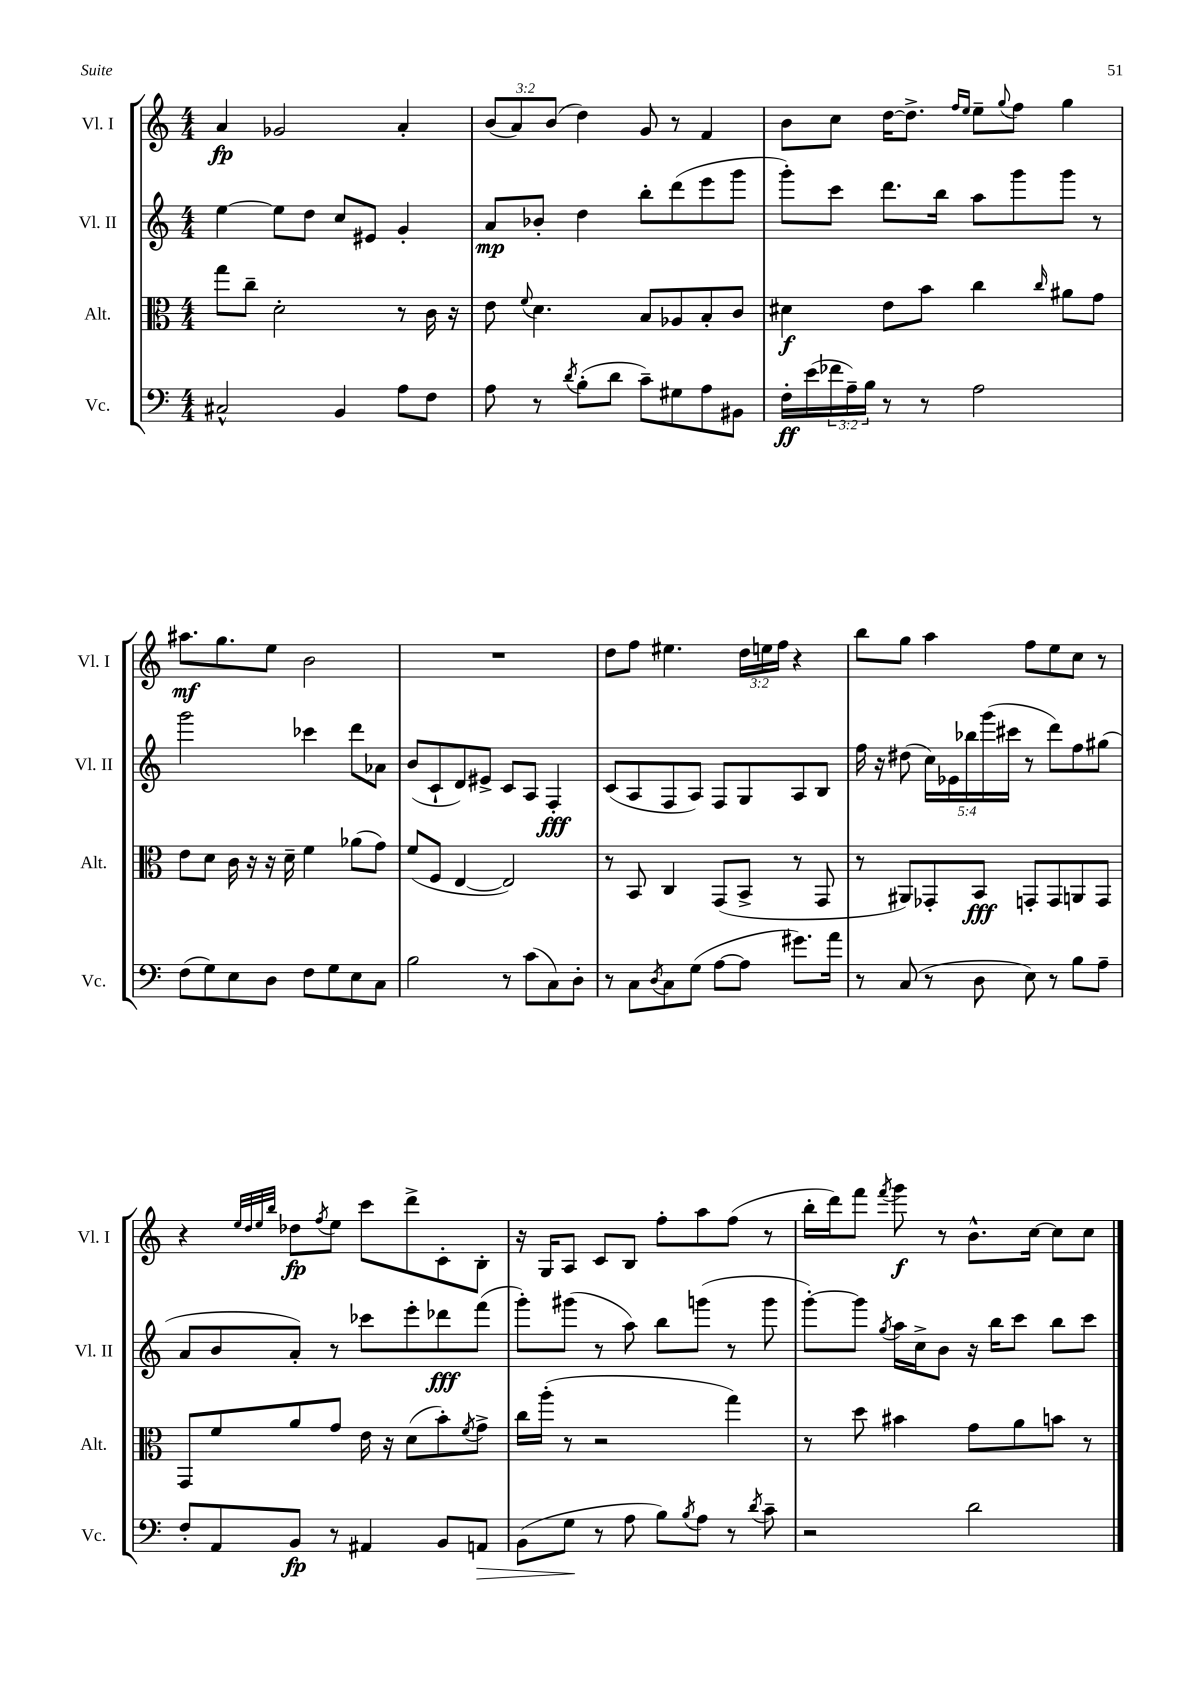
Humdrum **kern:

**kern	**dynam	**kern	**dynam	**kern	**dynam	**kern	**dynam
*part4	*part4	*part3	*part3	*part2	*part2	*part1	*part1
*staff4	*staff4	*staff3	*staff3	*staff2	*staff2	*staff1	*staff1
*I"Vc.	*	*I"Alt.	*	*I"Vl. II	*	*I"Vl. I	*
*I'Vc.	*	*I'Alt.	*	*I'Vl. II	*	*I'Vl. I	*
*clefF4	*	*clefC3	*	*clefG2	*	*clefG2	*
*k[]	*	*k[]	*	*k[]	*	*k[]	*
*M4/4	*	*M4/4	*	*M4/4	*	*M4/4	*
=4	=4	=4	=4	=4	=4	=4	=4
2C#X^^/	.	8gg\L	.	[4ee\	.	4a/	fp
.	.	8cc~\J	.	.	.	.	.
.	.	2d'\	.	8ee\L]	.	2g-X/	.
.	.	.	.	8dd\J	.	.	.
4BB/	.	.	.	8cc/L	.	.	.
.	.	.	.	8e#X/J	.	.	.
8A\L	.	8r	.	4g'/	.	4a'/	.
8F\J	.	16c\	.	.	.	.	.
.	.	16r	.	.	.	.	.
=5	=5	=5	=5	=5	=5	=5	=5
8A\	.	8e\	.	8a/L	mp	(12b/L	.
.	.	.	.	.	.	12a/)	.
.	.	8qqf/	.	.	.	.	.
8r	.	4.d\	.	8b-X'/J	.	.	.
.	.	.	.	.	.	(12b/J	.
8qd/	.	.	.	.	.	.	.
(8B'\L	.	.	.	4dd\	.	4dd\)	.
8d\J	.	.	.	.	.	.	.
8c~\L)	.	8B/L	.	8bb'\L	.	8g/	.
8G#X\	.	8A-X/	.	(8ddd\	.	8r	.
8A\	.	8B'/	.	8eee\	.	4f/	.
8BB#X\J	.	8c/J	.	8ggg\J	.	.	.
=6	=6	=6	=6	=6	=6	=6	=6
16F'\LL	ff	4d#X\	f	8ggg'\L)	.	8b\L	.
(16e\	.	.	.	.	.	.	.
24f-X\	.	.	.	8ccc\J	.	8cc\J	.
24A~\)	.	.	.	.	.	.	.
24B\JJ	.	.	.	.	.	.	.
8r	.	8e\L	.	8.ddd\L	.	[16dd\KL	.
.	.	.	.	.	.	8.dd^\J]	.
8r	.	8b\J	.	.	.	.	.
.	.	.	.	16bb\Jk	.	.	.
.	.	.	.	.	.	16qqff/LL	.
.	.	.	.	.	.	16qqee/JJ	.
2A\	.	4cc\	.	8aa\L	.	8ee~\L	.
.	.	.	.	.	.	8qqgg/	.
.	.	.	.	8ggg\	.	8ff\J	.
.	.	16qqcc/	.	.	.	.	.
.	.	8a#X\L	.	8ggg\J	.	4gg\	.
.	.	8g\J	.	8r	.	.	.
!!LO:LB:g=z
=7	=7	=7	=7	=7	=7	=7	=7
(8F\L	.	8e\L	.	2ggg\	.	8.aa#X\L	mf
8G\)	.	8d\J	.	.	.	.	.
.	.	.	.	.	.	8.gg\	.
8E\	.	16c\	.	.	.	.	.
.	.	16r	.	.	.	.	.
8D\J	.	16r	.	.	.	8ee\J	.
.	.	16d~\	.	.	.	.	.
8F\L	.	4f\	.	4ccc-X\	.	2b\	.
8G\	.	.	.	.	.	.	.
8E\	.	(8a-X\L	.	8ddd\L	.	.	.
8C\J	.	8g\J)	.	8a-X\J	.	.	.
=8	=8	=8	=8	=8	=8	=8	=8
2B\	.	(8f/L	.	(8b/L	.	1r	.
.	.	8F/J	.	8c`/	.	.	.
.	.	[4E/	.	8d/)	.	.	.
.	.	.	.	8e#X^/J	.	.	.
8r	.	2E/])	.	8c/L	.	.	.
(8c\L	.	.	.	8A/J	.	.	.
8C\)	.	.	.	4F'/	fff	.	.
8D'\J	.	.	.	.	.	.	.
=9	=9	=9	=9	=9	=9	=9	=9
8r	.	8r	.	(8c/L	.	8dd\L	.
8C\L	.	8BB/	.	8A/	.	8ff\J	.
8qD/	.	.	.	.	.	.	.
8C\	.	4C/	.	8F/	.	4.ee#X\	.
(8G\J	.	.	.	8A/J)	.	.	.
[8A\L	.	(8GG/L	.	8F/L	.	.	.
8A\J]	.	8BB^/J	.	8G/	.	24dd\LL	.
.	.	.	.	.	.	24een\	.
.	.	.	.	.	.	24ff\JJ	.
8.g#X\L)	.	8r	.	8A/	.	4r	.
.	.	8GG/	.	8B/J	.	.	.
16a\Jk	.	.	.	.	.	.	.
=10	=10	=10	=10	=10	=10	=10	=10
8r	.	8r	.	16ff\	.	8bb\L	.
.	.	.	.	16r	.	.	.
(8C/	.	8AA#X/L)	.	(8dd#X\	.	8gg\J	.
8r	.	8GG-X'/	.	20cc\LL)	.	4aa\	.
.	.	.	.	20e-X\	.	.	.
.	.	.	.	20bb-X\	.	.	.
8D\	.	8BB/J	fff	.	.	.	.
.	.	.	.	(20ggg\	.	.	.
.	.	.	.	20ccc#X\JJ	.	.	.
8E\)	.	8GGn'/L	.	8r	.	8ff\L	.
8r	.	8GG/	.	8ddd\L)	.	8ee\	.
8B\L	.	8AAn/	.	8ff\	.	8cc\J	.
8A~\J	.	8GG/J	.	(8gg#X\J	.	8r	.
!!LO:LB:g=z
=11	=11	=11	=11	=11	=11	=11	=11
8F'/L	.	8GG/L	.	8a/L	.	4r	.
8AA/	.	8f/	.	8b/	.	.	.
.	.	.	.	.	.	32qqee/LLL	.
.	.	.	.	.	.	32qqdd/	.
.	.	.	.	.	.	32qqee/	.
.	.	.	.	.	.	32qqbb/JJJ	.
8BB/J	fp	8a/	.	8a'/J)	.	8dd-X\L	fp
.	.	.	.	.	.	8qff/	.
8r	.	8g/J	.	8r	.	8ee\J	.
4AA#X/	.	16e\	.	8ccc-X\L	.	8ccc\L	.
.	.	16r	.	.	.	.	.
.	.	(8d\L	.	8eee'\	.	8ddd^\	.
8BB/L	.	8b'\)	.	8ddd-X\	fff	8c'\	.
.	.	8qf/	.	.	.	.	.
!	!LO:HP:b	!	!	!	!	!	!
8AAn/J	>	8g^\J	.	(8fff\J	.	8B'\J	.
=12	=12	=12	=12	=12	=12	=12	=12
(8BB\L	.	16cc\LL	.	8ggg'\L)	.	16r	.
.	.	(16aa'\JJ	.	.	.	16G/KL	.
8G\J	.	8r	.	(8ggg#X\J	.	8A/J	.
8r	]	2r	.	8r	.	8c/L	.
8A\	.	.	.	8aa\)	.	8B/J	.
8B\L)	.	.	.	8bb\L	.	8ff'\L	.
8qB/	.	.	.	.	.	.	.
8A\J	.	.	.	(8gggn\J	.	8aa\	.
8r	.	4gg\)	.	8r	.	(8ff\J	.
8qd/	.	.	.	.	.	.	.
8c~\	.	.	.	8ggg\	.	8r	.
=13	=13	=13	=13	=13	=13	=13	=13
2r	.	8r	.	[8ggg'\L)	.	16bb'\LL	.
.	.	.	.	.	.	16ddd\J)	.
.	.	8dd\	.	8ggg\J]	.	8fff\J	.
.	.	.	.	8qgg/	.	8qfff/	.
.	.	4b#X\	.	16aa\LL	.	8ggg\	f
.	.	.	.	16cc^\J	.	.	.
.	.	.	.	8b\J	.	8r	.
2d\	.	8g\L	.	16r	.	8.b^^\L	.
.	.	.	.	16bb\KL	.	.	.
.	.	8a\	.	8ccc\J	.	.	.
.	.	.	.	.	.	[16cc\Jk	.
.	.	8bn\J	.	8bb\L	.	8cc\L]	.
.	.	8r	.	8ccc\J	.	8cc\J	.
==	==	==	==	==	==	==	==
*-	*-	*-	*-	*-	*-	*-	*-
